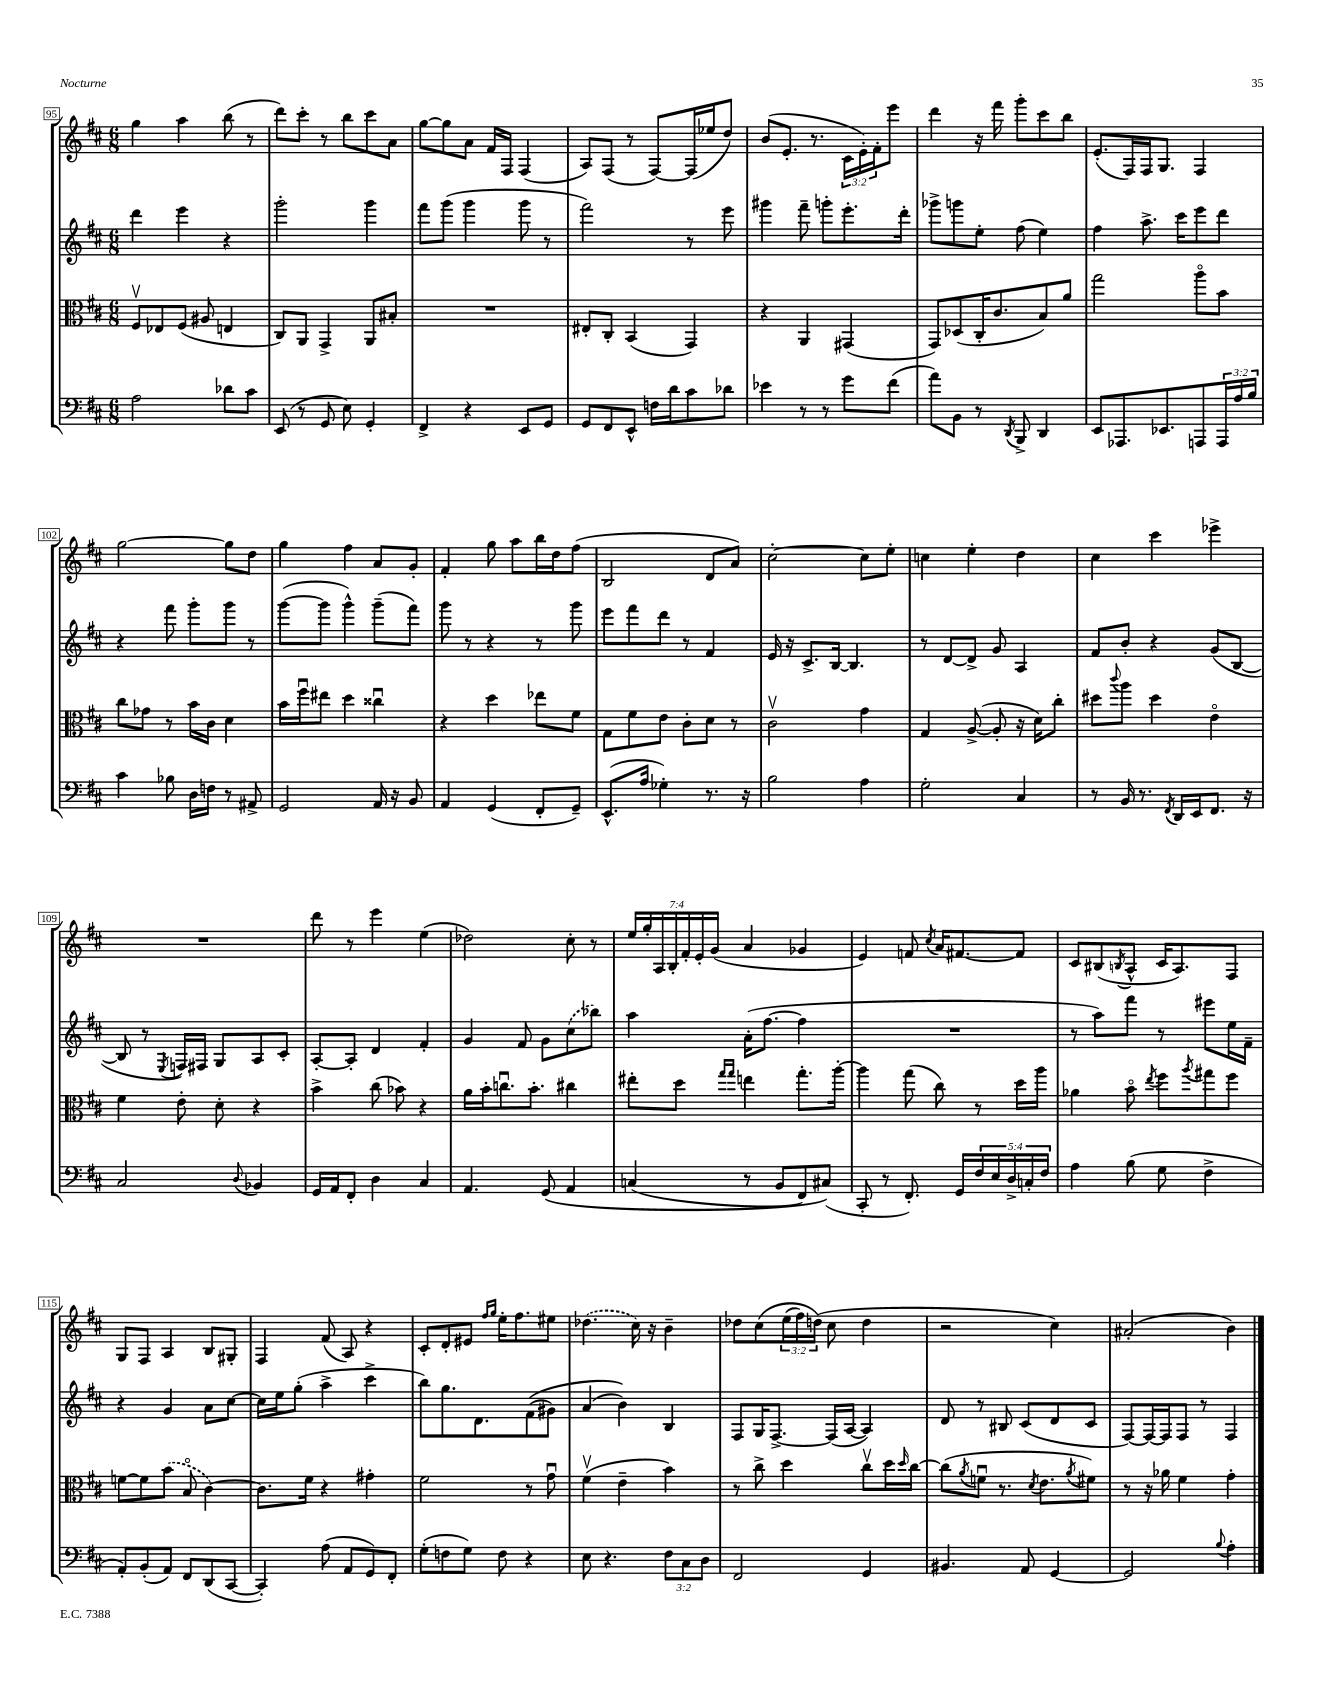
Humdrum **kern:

**kern	**kern	**kern	**kern
*staff4	*staff3	*staff2	*staff1
*clefF4	*clefC3	*clefG2	*clefG2
*k[f#c#]	*k[f#c#]	*k[f#c#]	*k[f#c#]
*M6/8	*M6/8	*M6/8	*M6/8
2A\	8F#v/L	4ddd\	4gg\
.	8E-/	.	.
.	(8F#/J	4eee\	4aa\
.	8A#/	.	.
8d-\L	4E/	4r	(8bb\
8c#\J	.	.	8r
=	=	=	=
(8EE/	8C#/L)	2ggg'\	8ddd\L)
8r	8AA/J	.	8ccc#'\J
8GG/	4GG^/	.	8r
8E\)	.	.	8bb\L
4GG'/	8AA/L	4ggg\	8ccc#\
.	8B#'/J	.	8a\J
=	=	=	=
4FF#^/	2.r	8fff#\L	[8gg\L
.	.	(8ggg\J	8gg\]
4r	.	4ggg\	8a\J
.	.	.	16f#/LL
.	.	.	16F#/JJ
8EE/L	.	8ggg\	(4F#/
8GG/J	.	8r	.
=	=	=	=
8GG/L	8E#'/L	2fff#\)	8A/L)
8FF#/	8C#'/J	.	(8F#/J
8EE^^/J	(4BB/	.	8r
16F\LL	.	.	[8F#/L)
16d\J	.	.	.
8c#\	4GG/)	8r	(16F#/]L
.	.	.	16ee-/J
8d-\J	.	8eee\	8dd/J)
=	=	=	=
4e-\	4r	4ggg#\	(8b/L
.	.	.	8.e'/J
8r	4AA/	8fff#~\	.
.	.	.	8.r
8r	.	8ggg'\L	.
8g\L	(4GG#/	8.eee'\	24c#\LL
.	.	.	24e'\)
.	.	.	24f#'\J
(8f#\J	.	.	8eee\J
.	.	16ddd'\Jk	.
=	=	=	=
8a\L)	8GG/L)	8ggg-^\L	4ddd\
8BB\J	(8D-/	8ggg\	.
8r	16C#'/K	8ee'\J	16r
.	8.c#/	.	16fff#\
8qDD/	.	.	.
8BBB^/	.	(8ff#\	8ggg'\L
4DD/	8B/)	4ee\)	8ccc#\
.	8a/J	.	8bb\J
=	=	=	=
8EE/L	2gg\	4ff#\	(8.e'/L
8.AAA-/	.	.	.
.	.	.	16F#/L)
.	.	8.aa^\	16F#/J
8.EE-/	.	.	8.G/J
.	.	16ccc#\LK	.
8AAA/	8aao\L	8eee\	4F#/
24AAA/L	8b\J	8ddd\J	.
24A/	.	.	.
24B/JJ	.	.	.
=	=	=	=
4c#\	8cc#\L	4r	[2gg\
.	8g-\J	.	.
8B-\	8r	8fff#\	.
16D\LL	16b\LL	8ggg'\L	.
16F\JJ	16c#\JJ	.	.
8r	4d\	8ggg\J	8gg\]L
8AA#^/	.	8r	8dd\J
=	=	=	=
2GG/	16b\LL	([8ggg\L	4gg\
.	16ff#u\J	.	.
.	8ee#\J	8ggg\]J	.
.	4dd\	4ggg^^\)	4ff#\
16AA/	4cc##u\	(8ggg~\L	8a/L
16r	.	.	.
8BB/	.	8fff#\J)	8g'/J
=	=	=	=
4AA/	4r	8ggg\	4f#'/
.	.	8r	.
(4GG/	4dd\	4r	8gg\
.	.	.	8aa\L
8FF#'/L	8ee-\L	8r	16bb\L
.	.	.	16dd\J
8GG~/J)	8f#\J	8ggg\	(8ff#\J
=	=	=	=
(8.EE^^/L	8G\L	8eee\L	2B/
.	8f#\	8fff#\	.
16A/Jk	.	.	.
4G-'\)	8e\J	8ddd\J	.
.	8c#'\L	8r	.
8.r	8d\J	4f#/	8d/L
.	8r	.	8a/J)
16r	.	.	.
=	=	=	=
2B\	2c#v\	16e/	[2cc#'\
.	.	16r	.
.	.	8.c#^/L	.
.	.	[16B/Jk	.
.	.	4.B/]	.
4A\	4g\	.	8cc#\]L
.	.	.	8ee'\J
=	=	=	=
2G'\	4G/	8r	4cc\
.	.	[8d/L	.
.	([8A^/	8d^/]J	4ee'\
.	8A'/]	8g/	.
4C#/	16r	4A/	4dd\
.	16d\LK)	.	.
.	8cc#'\J	.	.
=	=	=	=
8r	8dd#\L	8f#/L	4cc#\
.	8qqccc#/	.	.
16BB/	8aa\J	8b'/J	.
8.r	.	.	.
.	4dd#\	4r	4ccc#\
8qFF#/	.	.	.
16DD/LL	.	.	.
16EE/J	.	.	.
8.FF#/J	4eo\	(8g/L	4eee-^\
.	.	[8B/J	.
16r	.	.	.
=	=	=	=
2C#/	4f#\	8B/]	2.r
.	.	8r	.
.	.	8qE/	.
.	8e'\	16F/LL)	.
.	.	16F#/JJ	.
.	8d'\	8G/L	.
8qqD/	.	.	.
4BB-/	4r	8A/	.
.	.	8c#'/J	.
=	=	=	=
16GG/LL	4b^\	[8A'/L	8ddd\
16AA/J	.	.	.
8FF#'/J	.	8A'/]J	8r
4D\	(8cc#\	4d/	4eee\
.	8b-\)	.	.
4C#/	4r	4f#'/	(4ee\
=	=	=	=
4.AA/	16a\LL	4g/	2dd-\)
.	16b'\J	.	.
.	8.ccu\	.	.
.	.	8f#/	.
.	8.b'\J	.	.
&(8GG/	.	8g\L	.
4AA/	4cc#\	(8cc#\	8cc#'\
.	.	8bb-\J)	8r
=	=	=	=
(4C/	8ee#'\L	4aa\	28ee/LL
.	.	.	28gg'/
.	.	.	28A/
.	.	.	28B'/
.	8dd\J	.	.
.	.	.	28f#'/
.	.	.	28e'/
.	.	.	(28g/JJ
.	16qqgg/LL	.	.
.	16qqgg/JJ	.	.
8r	4ee\	(16a'\LK	4a/
.	.	[8.ff#\J	.
8BB/L	.	.	.
8FF#/)	8.gg'\L	4ff#\]	4g-/
(8C#/J&)	.	.	.
.	[16aa'\Jk	.	.
=	=	=	=
8CC#'/	4aa\]	2.r	4e/)
8r	.	.	.
8.FF#'/)	(8gg\	.	8f/
.	.	.	8qcc#/
.	8cc#\)	.	16a/LK
16GG/LL	.	.	[8.f#/
20F#/	8r	.	.
20E/	.	.	.
20D^/	.	.	.
.	16dd\LL	.	8f#/]J
20C'/	.	.	.
.	16aa\JJ	.	.
20F#/JJ	.	.	.
=	=	=	=
4A\	4a-\	8r	8c#/L
.	.	8aa\L)	(8B#/
.	.	.	8qB/
(8B\	8bo\	8fff#\J	8A^^/J
.	8qee/	.	.
8G\	8ff#\L	8r	16c#/LK
.	.	.	8.A/)
.	8qaa/	.	.
4F#^\	8gg#\	8eee#\L	.
.	8ff#\J	16ee\L	8F#/J
.	.	16f#~\JJ	.
=	=	=	=
8AA'/L)	[8f\L	4r	8G/L
(8BB'/	8f\]	.	8F#/J
8AA/J)	(8b\J	4g/	4A/
8FF#/L	8Bo/	.	.
(8DD/	[4c#\)	8a\L	8B/L
[8CC#/J	.	[8cc#\J	8G#'/J
=	=	=	=
4CC#'/])	8.c#\]L	16cc#\]LL	4F#/
.	.	16ee\J	.
.	.	(8gg'\J	.
.	16f#\Jk	.	.
(8A\	4r	4aa^\	(8f#/
8AA/L	.	.	8A/)
8GG/)	4g#'\	4ccc#^\	4r
8FF#'/J	.	.	.
=	=	=	=
(8G'\L	2f#\	8bb\L)	8c#'/L
8F\	.	8.gg\	8d'/
8G\J)	.	.	8e#/J
.	.	8.d\	.
.	.	.	16qqff#/LL
.	.	.	16qqgg/JJ
8F\	.	.	16ee'\LK
.	.	.	8.ff#\
4r	8r	&((8f#\	.
.	8gu\	8g#\J)	8ee#\J
=	=	=	=
8E\	(4f#v\	(4a/	(4.dd-\
4.r	.	.	.
.	4e~\	4b\)&)	.
.	.	.	16cc#\)
.	.	.	16r
12F#\L	4b\)	4B/	4b~\
12C#\	.	.	.
12D\J	.	.	.
=	=	=	=
2FF#/	8r	8F#/L	8dd-\L
.	8cc#^\	16G/K	&(8cc#\
.	.	[8.F#^/J	.
.	4dd\	.	(24ee\L
.	.	.	24ff#\)
.	.	.	(24dd\JJ&)
.	.	(16F#/]LL	8cc#\
.	.	[16A/JJ	.
4GG/	8cc#v\L	4A/])	4dd\
.	16dd\L	.	.
.	16qqdd/	.	.
.	[16cc#\JJ	.	.
=	=	=	=
4.BB#/	(8cc#\]L	8d/	2r
.	8qa/	.	.
.	8fu\J	8r	.
.	8.r	8B#/	.
8AA/	.	(8c#/L	.
.	8qd/	.	.
.	8.e\L	.	.
[4GG/	.	8d/	4cc#\)
.	8qa/	.	.
.	8f#\J)	8c#/J	.
=	=	=	=
2GG/]	8r	[8F#/L)	(2a#'/
.	16r	16F#/_L	.
.	16a-\	16F#/]J	.
.	4f#\	8F#/J	.
.	.	8r	.
8qqB/	.	.	.
4A'\	4g'\	4F#/	4b\)
==	==	==	==
*-	*-	*-	*-
